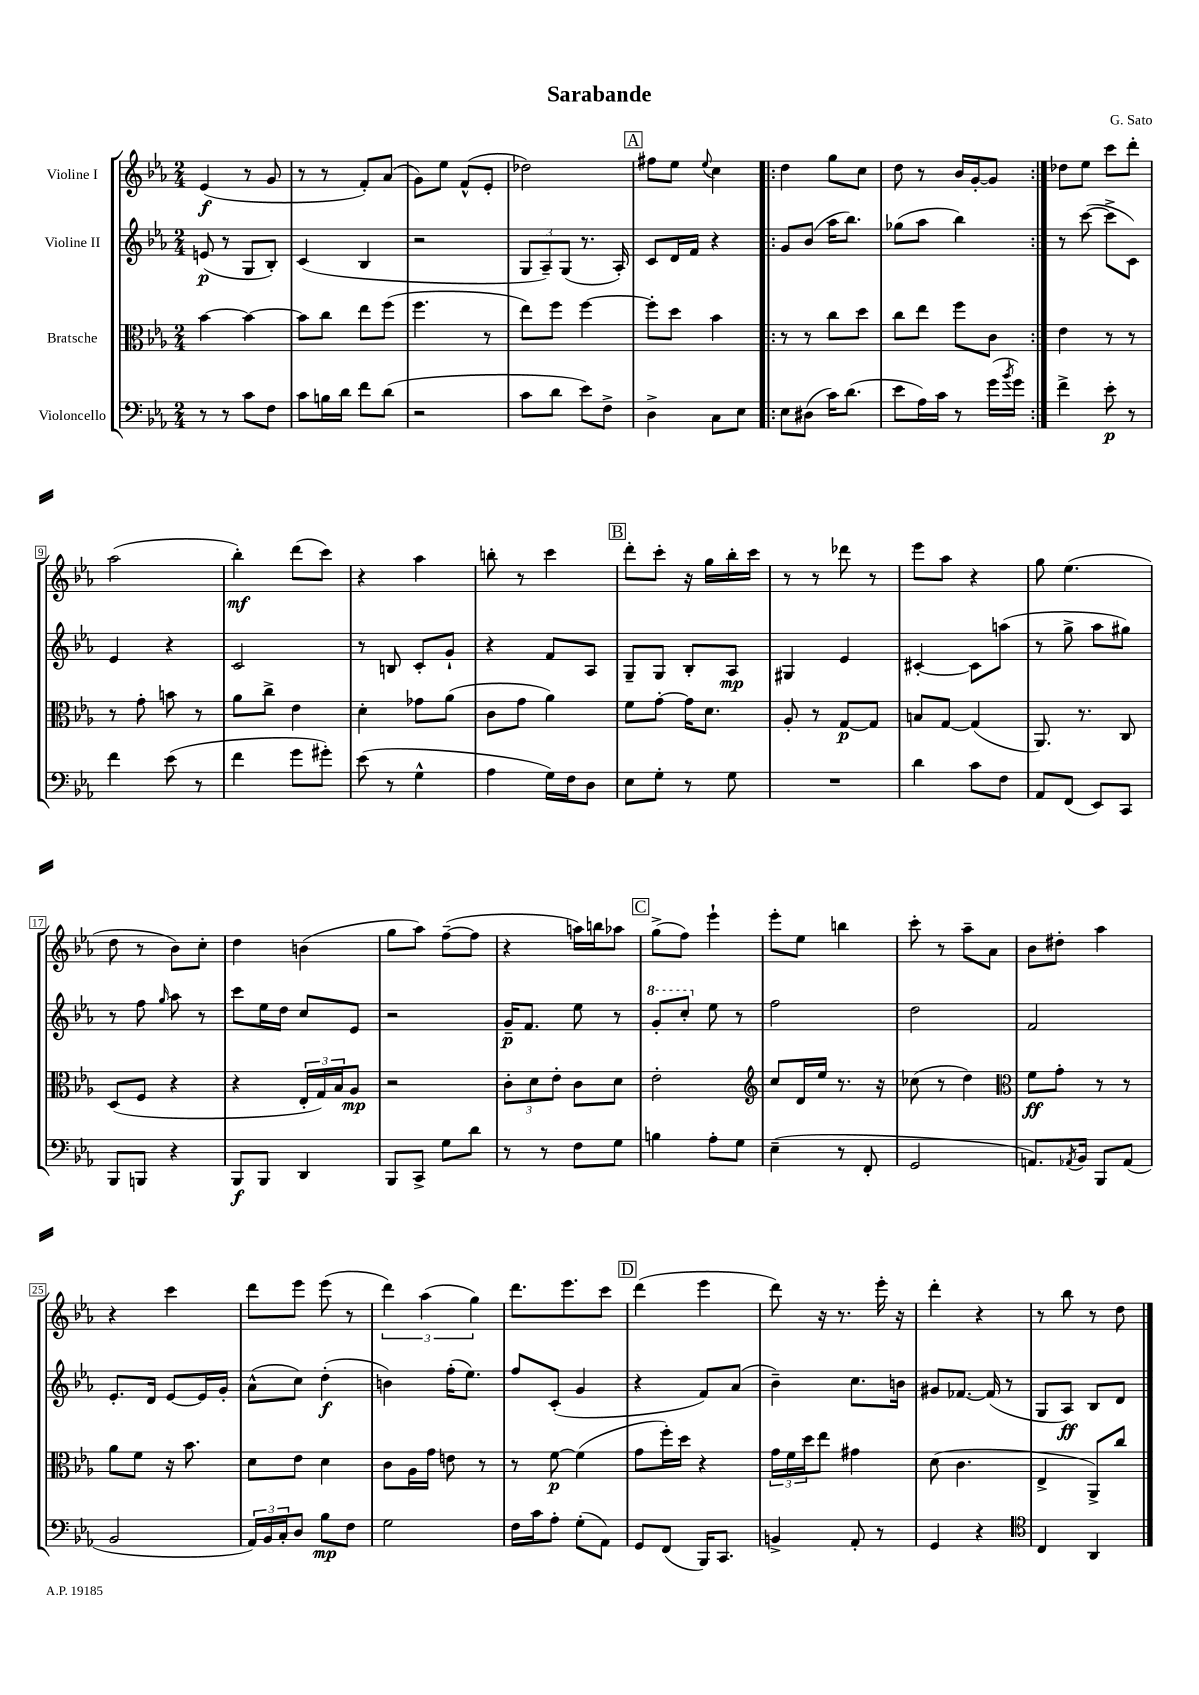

**kern	**kern	**kern	**kern
*staff4	*staff3	*staff2	*staff1
*clefF4	*clefC3	*clefG2	*clefG2
*k[b-e-a-]	*k[b-e-a-]	*k[b-e-a-]	*k[b-e-a-]
*M2/4	*M2/4	*M2/4	*M2/4
8r	[4b-	(8e	(4e-
8r	.	8r	.
8c	4b-_	8G	8r
8F	.	8B-')	8g
=	=	=	=
8c	8b-]	(4c	8r
16B	8cc	.	8r
16d	.	.	.
8f	8ee-	4B-	8f')
(8d	(8ff	.	(8a-
=	=	=	=
2r	4.ff	2r	8g)
.	.	.	8ee-
.	.	.	(8f^^
.	8r	.	8e-'
=	=	=	=
8c	8ee-)	12G	2dd-)
.	.	12A-~)	.
8d	8ff	.	.
.	.	(12G	.
8e-)	[4ff	8.r	.
8F^	.	.	.
.	.	16A-')	.
=	=	=	=
4D^	8ff']	8c	8ff#
.	8dd	16d	8ee-
.	.	16f	.
.	.	.	8qqee-
8C	4b-	4r	4cc
8E-	.	.	.
=!|:	=!|:	=!|:	=!|:
8E-	8r	8g	4dd
(8D#	8r	(8b-	.
16c)	8cc	16aa-	8gg
(8.d	.	8.bb-)	.
.	8dd	.	8cc
=	=	=	=
8e-	8cc	(8gg-	8dd
16A-)	8ee-	8aa-	8r
16c	.	.	.
8r	8ff	4bb-)	16b-
.	.	.	[16g'
(16g	8c	.	8g]
8qb-	.	.	.
16g)	.	.	.
=:|!	=:|!	=:|!	=:|!
4f^	4e-	8r	8dd-
.	.	([8ccc	8ee-
8e-'	8r	8ccc^]	8ccc
8r	8r	8c)	8ddd'
=	=	=	=
4f	8r	4e-	(2aa-
.	8g'	.	.
(8e-	8b	4r	.
8r	8r	.	.
=	=	=	=
4f	8a-	2c	4bb-')
.	8cc^	.	.
8g	4e-	.	(8ddd
8g#')	.	.	8ccc)
=	=	=	=
(8e-	4d'	8r	4r
8r	.	8B	.
4G^^	8g-	8c'	4aa-
.	(8a-	8g`	.
=	=	=	=
4A-	8c	4r	8bb'
.	8g	.	8r
16G)	4a-)	8f	4ccc
16F	.	.	.
8D	.	8A-	.
=	=	=	=
8E-	8f	8G~	8ddd'
8G'	[8g'	8G	8ccc'
8r	16g]	8B-'	16r
.	8.d	.	16gg
8G	.	8A-	16bb-'
.	.	.	16ccc
=	=	=	=
2r	8A-'	4G#	8r
.	8r	.	8r
.	[8G	4e-	8ddd-
.	8G]	.	8r
=	=	=	=
4d	8B	[4c#'	8eee-
.	[8G	.	8aa-
8c	(4G]	8c#]	4r
8F	.	(8aa	.
=	=	=	=
8AA-	8.AA-)	8r	8gg
(8FF	.	8gg^	(4.ee-
.	8.r	.	.
8EE-)	.	8aa-	.
8CC	8C	8gg#)	.
=	=	=	=
8BBB-	(8D	8r	8dd
8BBB	8F	8ff	8r
.	.	16qqgg	.
4r	4r	8aa-	8b-)
.	.	8r	8cc'
=	=	=	=
8BBB-	4r	8ccc	4dd
8BBB-	.	16ee-	.
.	.	16dd	.
4DD	24E-'	8cc	(4b
.	24G)	.	.
.	24B-	.	.
.	8A-	8e-	.
=	=	=	=
8BBB-	2r	2r	8gg
8CC^	.	.	8aa-)
8G	.	.	([8ff~
8d	.	.	8ff]
=	=	=	=
8r	12c'	16g~	4r
.	.	8.f	.
.	12d	.	.
8r	.	.	.
.	12e-'	.	.
8F	8c	8ee-	16aa)
.	.	.	16bb
8G	8d	8r	8aa-
=	=	=	=
4B	2e-'	8gg'	(8gg^
.	.	8ccc'	8ff)
8A-'	.	8ee-	4eee-`
8G	.	8r	.
=	=	=	=
*	*clefG2	*	*
(4E-~	8cc	2ff	8eee-'
.	16d	.	8ee-
.	16ee-	.	.
8r	8.r	.	4bb
8FF'	.	.	.
.	16r	.	.
=	=	=	=
2GG	(8cc-	2dd	8ccc'
.	8r	.	8r
.	4dd)	.	8aa-~
.	.	.	8a-
=	=	=	=
*	*clefC3	*	*
8.AA)	8f	2f	8b-
.	8g'	.	8dd#'
8qAA-	.	.	.
16BB-	.	.	.
8BBB-	8r	.	4aa-
(8AA-	8r	.	.
=	=	=	=
2BB-	8a-	8.e-'	4r
.	8f	.	.
.	.	16d	.
.	16r	[8e-	4ccc
.	8.b-	.	.
.	.	16e-]	.
.	.	16g'	.
=	=	=	=
24AA-)	8d	(8a-^^	8ddd
24BB-	.	.	.
24C'	.	.	.
8D	8e-	8cc)	8eee-
8B-	4d	(4dd'	(8eee-
8F	.	.	8r
=	=	=	=
2G	8c	4b)	6ddd)
.	16A-	.	.
.	.	.	(6aa-
.	16g	.	.
.	8e	(16ff'	.
.	.	8.ee-)	.
.	.	.	6gg)
.	8r	.	.
=	=	=	=
16F	8r	8ff	8.ddd
16c	.	.	.
8A-'	[8f	(8c'	.
.	.	.	8.eee-
(8G'	(4f]	4g	.
8AA-)	.	.	8ccc
=	=	=	=
8GG	8g	4r	(4ddd
(8FF	16ff')	.	.
.	16dd	.	.
16BBB-)	4r	8f)	4eee-
8.CC	.	.	.
.	.	(8a-	.
=	=	=	=
4BB^	24g	4b-~)	8ddd)
.	24f	.	.
.	24dd	.	.
.	8ee-	.	16r
.	.	.	8.r
8AA-'	4g#	8.cc	.
8r	.	.	16eee-'
.	.	16b	16r
=	=	=	=
4GG	(8d	8g#	4ddd'
.	4.c	[8.f-	.
4r	.	.	4r
.	.	(16f-]	.
.	.	8r	.
=	=	=	=
*clefC4	*	*	*
4C	4E-^	8G	8r
.	.	8A-)	8bb-
4AA-	8AA-^)	8B-	8r
.	8cc	8d	8dd
==	==	==	==
*-	*-	*-	*-
